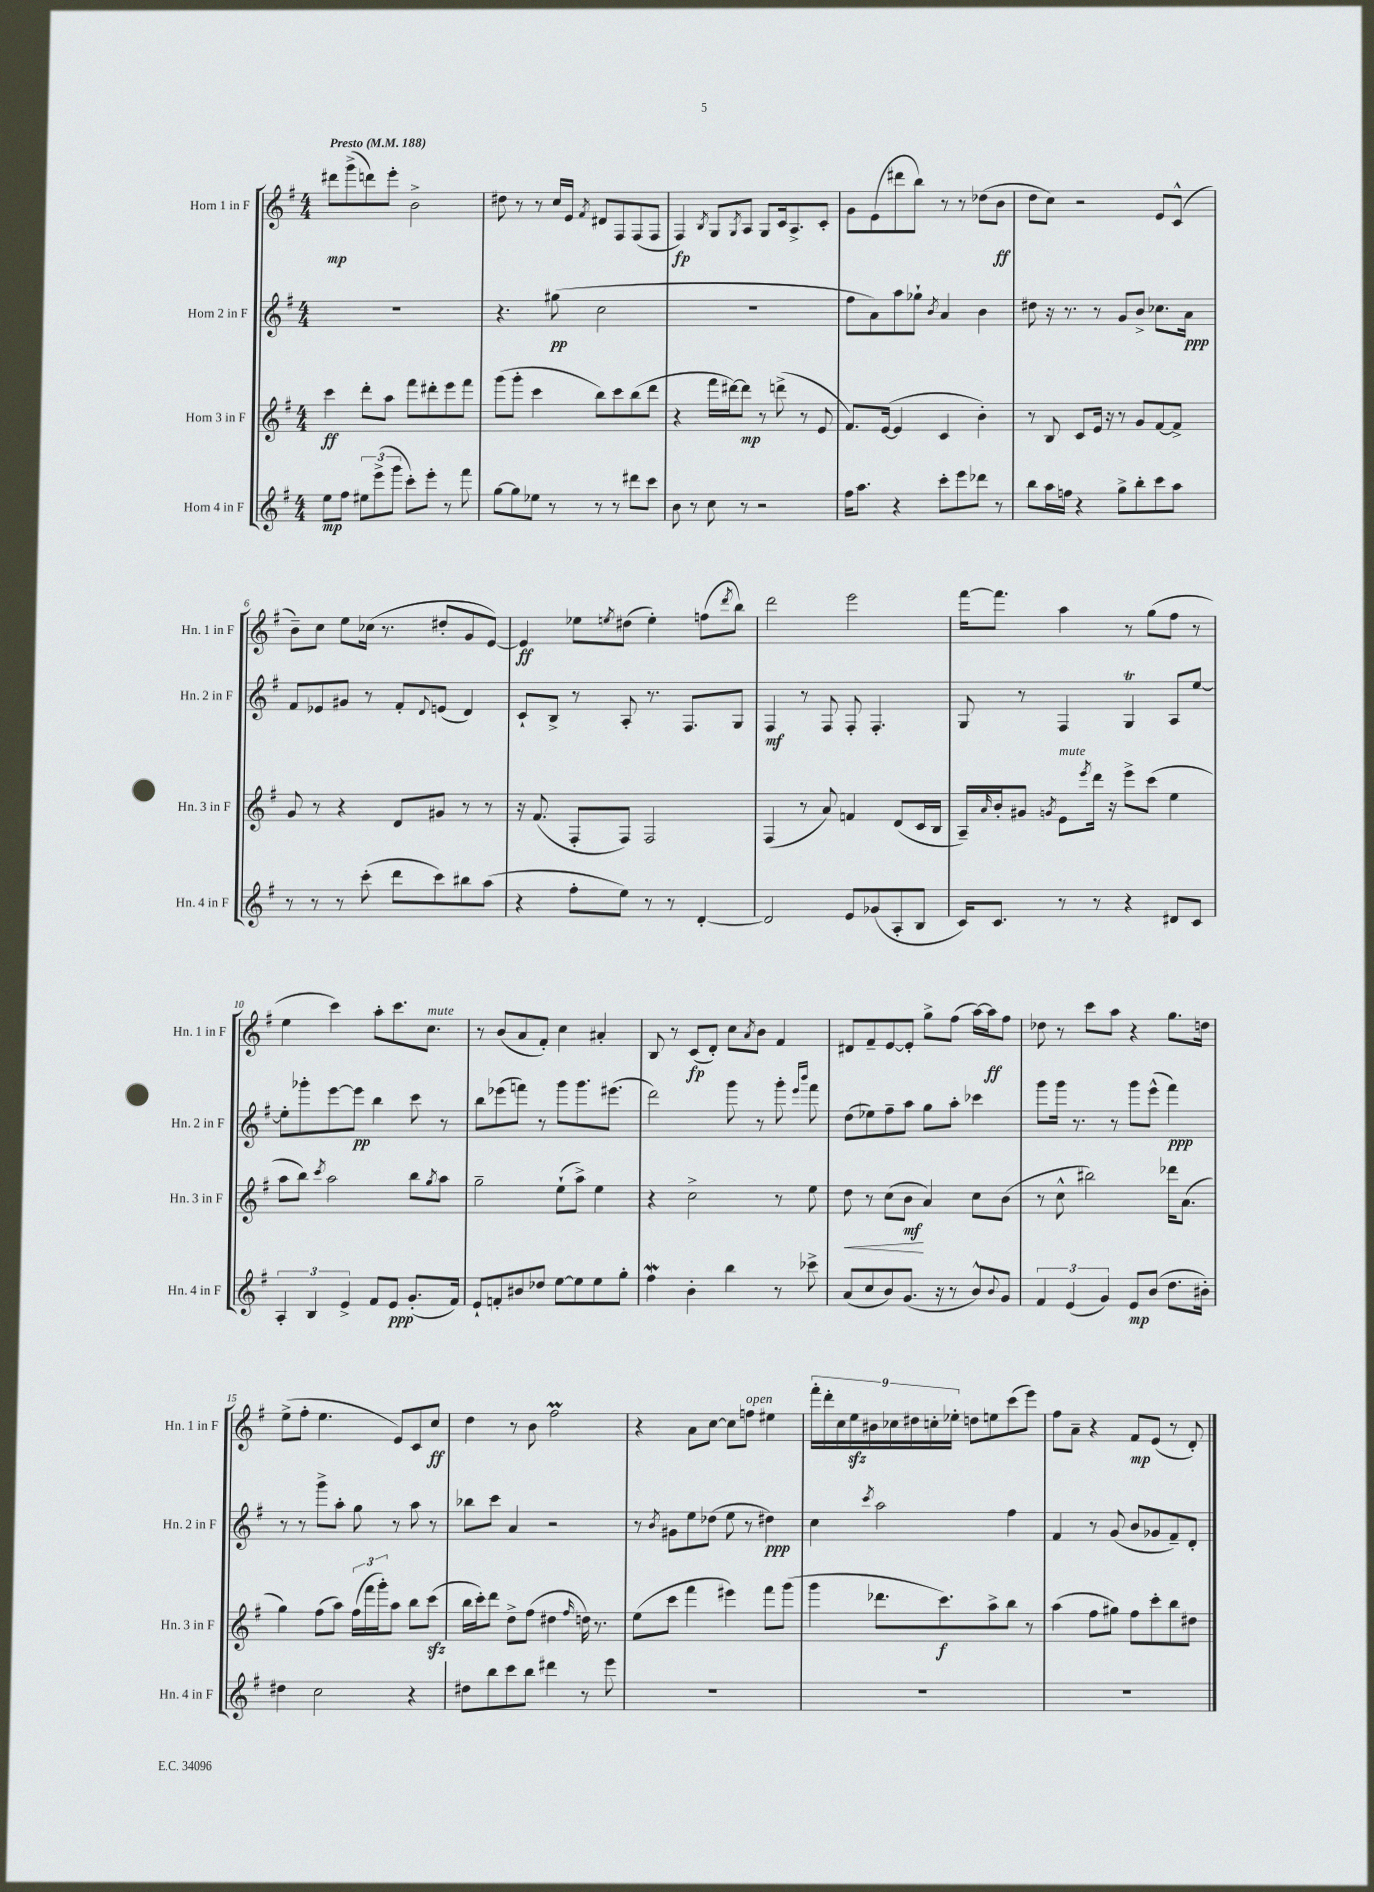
<<
\new StaffGroup <<
\new Staff = "s0" \with { instrumentName = "Horn 1 in F" shortInstrumentName = "Hn. 1 in F" } {
    \clef treble \key g \major \numericTimeSignature \time 4/4 \tempo "Presto" 4 = 188
    dis'''8\mp g'''8->( d'''8) e'''8-. b'2-> |
    dis''8 r8 r8 c''16 e'16 \acciaccatura { fis'8 } dis'8 fis8 fis8( fis8 |
    fis4\fp) \acciaccatura { b8 } g8 \acciaccatura { g8 } a8 g8 c'16 a8.-> c'8-. |
    g'8 e'8( dis'''8 b''8) r8 r8 des''8( b'8\ff |
    d''8 c''8) r2 e'8 c'8-^( |
    b'8--) c''8 e''8 ces''16( r8. dis''8-. g'8 e'8~) |
    e'4\ff ees''8 \acciaccatura { e''8 } dis''8( e''4-.) f''8( \acciaccatura { d'''8 } b''8) |
    d'''2 e'''2 |
    fis'''16~ fis'''8. a''4 r8 g''8( fis''8 r8 |
    e''4 c'''4) a''8-. c'''8. c''8.^\markup { \italic "mute" } |
    r8 b'8( a'8 fis'8-.) c''4 ais'4-. |
    b8 r8 c'8\fp( d'8-.) c''8 \acciaccatura { a'8 } b'8 fis'4 |
    dis'8 fis'8-- e'8~ e'8-. g''8-> fis''8( a''16~) a''16\ff fis''8 |
    des''8 r8 c'''8 a''8 r4 g''8. d''16 |
    e''8->( fis''8-. e''4. e'8) c'8 c''8\ff |
    d''4 r8 b'8 fis''2\prall |
    r4 a'8 c''8~ c''8 f''8^\markup { \italic "open" } eis''4 |
    \tuplet 9/8 { fis'''16-. d'''16-. c''16 e''16\sfz bis'16 ces''16 dis''16 c''16-. ees''16-. } d''8 e''8 c'''8( e'''8) |
    fis''8 a'8-- r4 fis'8\mp e'8( r8 d'8-.) \bar "|." |
}
\new Staff = "s1" \with { instrumentName = "Horn 2 in F" shortInstrumentName = "Hn. 2 in F" } {
    \clef treble \key g \major \numericTimeSignature \time 4/4
    R1 |
    r4. gis''8\pp( c''2 |
    R1 |
    fis''8 a'8) a''8 ges''8-! \acciaccatura { b'8 } a'4 b'4 |
    dis''8 r16 r8. r8 g'8 b'8-> ces''8. a'16\ppp |
    fis'8 ees'8 gis'8 r8 fis'8-. \appoggiatura { d'8 } e'8( d'4) |
    c'8-! b8-> r8 a8-. r8. fis8. g8 |
    fis4\mf r8 fis8 fis8-. fis4.-. |
    g8 r8 fis4 g4\trill a8 e''8~ |
    e''8-. ges'''8-. e'''8~ e'''8\pp b''4 c'''8 r8 |
    b''8 ees'''8( f'''8) r8 g'''8 g'''8. eis'''8.( |
    d'''2) g'''8 r8 g'''8-. \grace { e'''16 b'''16 } fis'''8 |
    d''8( ees''8) fis''8-- a''8 g''8 a''8-. ces'''4 |
    g'''8 g'''16 r8. r8 g'''8 e'''8-^( fis'''4\ppp) |
    r8 r8 g'''8-> a''8-. g''8 r8 a''8 r8 |
    bes''8 c'''8 a'4 r2 |
    r8 \acciaccatura { b'8 } gis'8 e''8 des''8( e''8 r8 dis''4\ppp) |
    c''4 \acciaccatura { c'''8 } a''2 fis''4 |
    fis'4 r8 g'8( b'8 ges'8 fis'8--) d'8-. \bar "|." |
}
\new Staff = "s2" \with { instrumentName = "Horn 3 in F" shortInstrumentName = "Hn. 3 in F" } {
    \clef treble \key g \major \numericTimeSignature \time 4/4
    c'''4\ff d'''8-. a''8 fis'''8 dis'''8-. e'''8 fis'''8 |
    g'''8( g'''8-. c'''4 b''8) c'''8 b''8( d'''8 |
    r4 fis'''16 dis'''16~) dis'''8\mp r8 d'''8->( r8 e'8 |
    fis'8.) e'16~( e'4 c'4 b'4-.) |
    r8 b8 c'8 e'16 r16 r8 g'8 fis'8~ fis'8-> |
    g'8 r8 r4 d'8 gis'8 r8 r8 |
    r16 fis'8.( fis8-. fis8) fis2 |
    fis4( r8 a'8) f'4 d'8( c'16 b16 |
    a16--) \grace { a'16 } b'16-. gis'8 \acciaccatura { g'8 } e'8^\markup { \italic "mute" } \acciaccatura { e'''8 } d'''16 r16 e'''8-> c'''8( e''4 |
    a''8 b''8) \acciaccatura { c'''8 } a''2 b''8 \acciaccatura { g''8 } a''8 |
    g''2-- e''8-!( a''8->) e''4 |
    r4 c''2-> r8 e''8 |
    d''8\< r8 c''8( b'8\mf\! a'4) c''8 b'8( |
    r8 c''8-^ bis''2) des'''16 a'8.( |
    g''4) fis''8( a''8) \tuplet 3/2 { fis''16( fis'''16 g'''16-.) } a''8 b''8 c'''8\sfz( |
    b''16 c'''16-.) d'''8 d''8-> fis''8( dis''4 \grace { fis''16 } d''16) r8. |
    e''8( c'''8 fis'''4 eis'''4) fis'''8 g'''8( |
    g'''4 des'''8. c'''8.\f) a''8-> b''8 r8 |
    a''4( fis''8 gis''8) fis''8 c'''8-. b''8 dis''8 \bar "|." |
}
\new Staff = "s3" \with { instrumentName = "Horn 4 in F" shortInstrumentName = "Hn. 4 in F" } {
    \clef treble \key g \major \numericTimeSignature \time 4/4
    e''8\mp fis''8 \tuplet 3/2 { eis''8 e'''8->( g'''8 } c'''8-.) e'''8-. r8 fis'''8 |
    g''8~ g''8 ees''8 r8 r8 r8 dis'''8 c'''8 |
    b'8 r8 c''8 r8 r2 |
    fis''16 a''8. r4 c'''8-. e'''8 des'''8 r8 |
    b''8 a''16 f''16 r4 g''8-> b''8-. c'''8 a''8 |
    r8 r8 r8 c'''8-.( d'''8 c'''8) bis''8 a''8( |
    r4 fis''8-. e''8) r8 r8 d'4~-. |
    d'2 e'8 ges'8( a8-. b8 |
    c'16) c'8. r8 r8 r4 dis'8 c'8 |
    \tuplet 3/2 { a4-. b4 e'4-> } fis'8 e'8\ppp g'8.-.( fis'16) |
    e'8-! f'8-. bis'8 des''8 e''8~ e''8 e''8 g''8-. |
    fis''4\mordent b'4-. b''4 r8 ces'''8-> |
    a'8( c''8 b'8) g'8.( r16 r8 b'8-^) \appoggiatura { b'8 } g'8 |
    \tuplet 3/2 { fis'4 e'4( g'4) } e'8\mp b'8( d''8. bis'16-.) |
    dis''4 c''2 r4 |
    dis''8 b''8 c'''8 b''8 dis'''4 r8 e'''8 |
    R1 |
    R1 |
    R1 \bar "|." |
}
>>
>>
